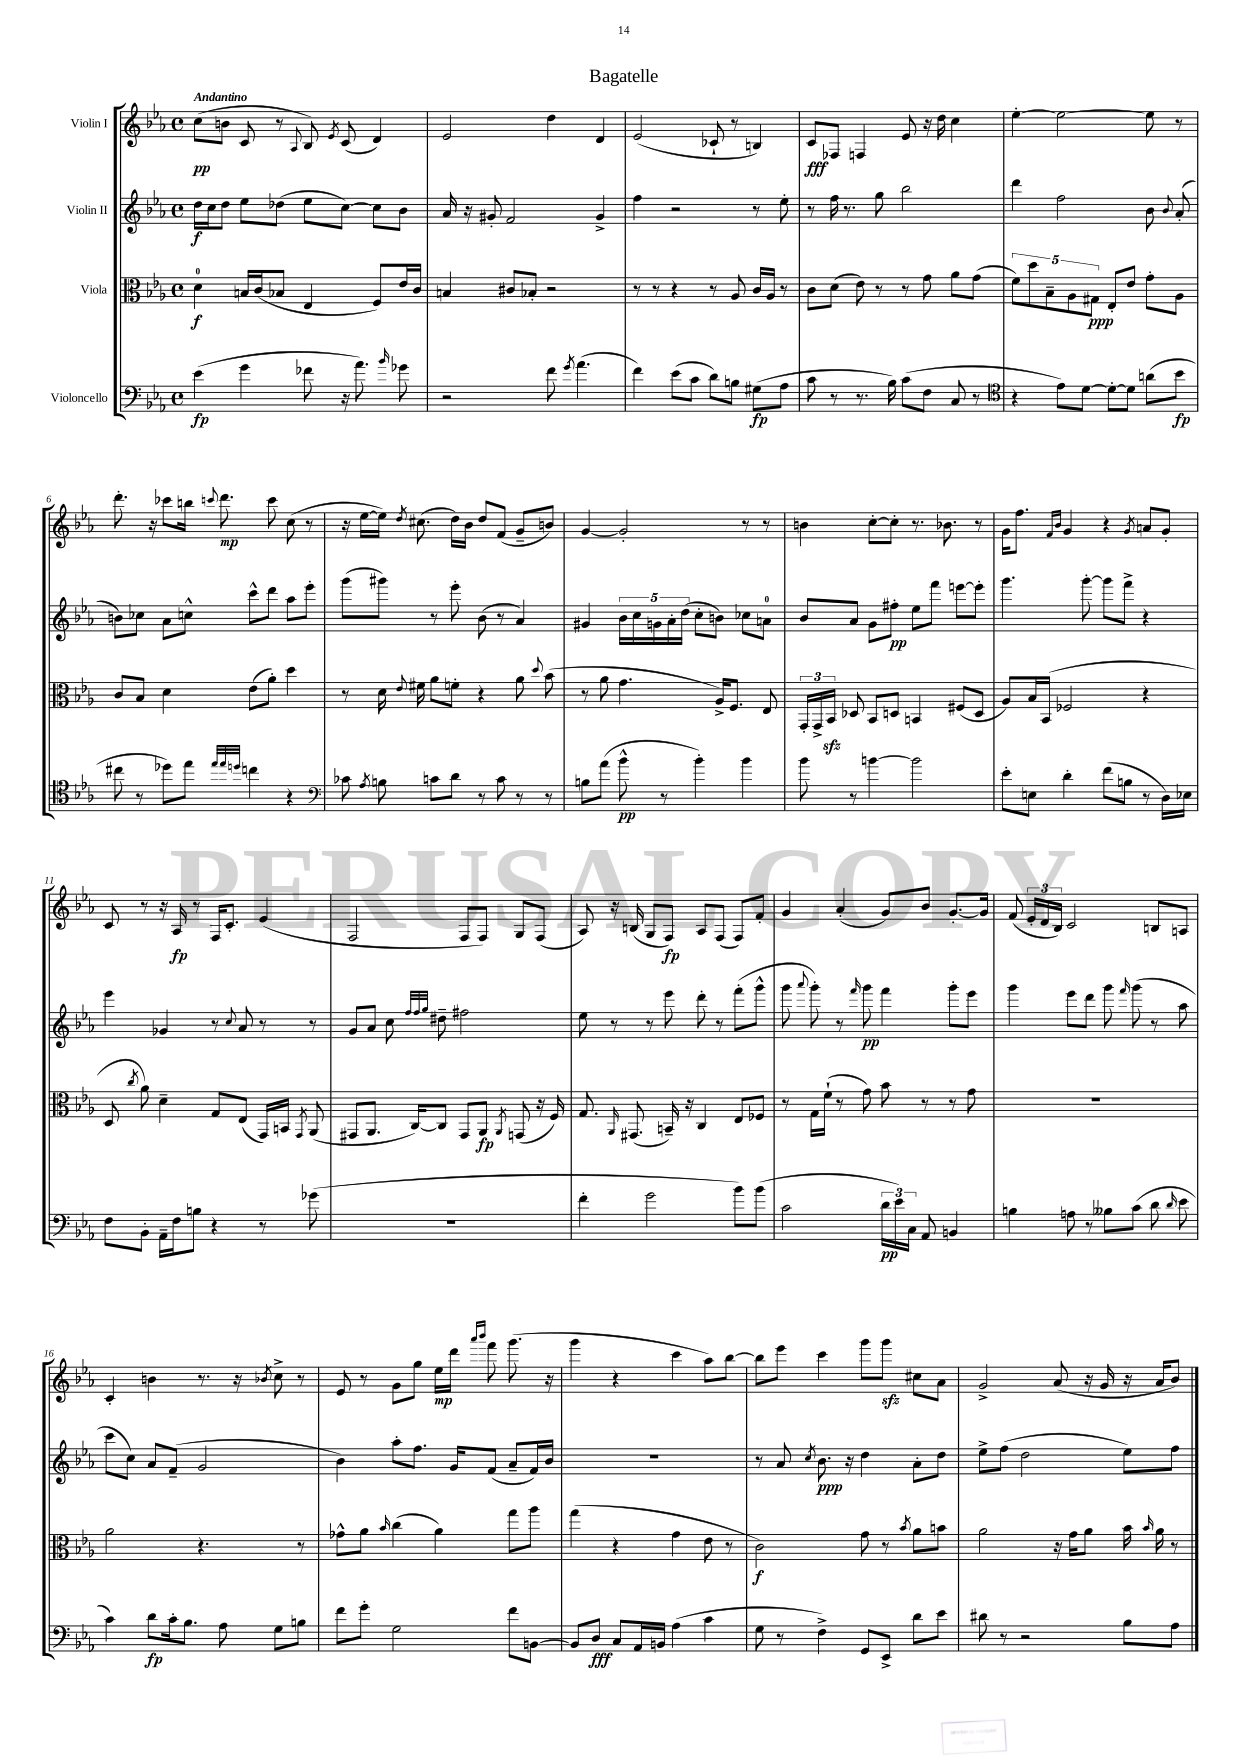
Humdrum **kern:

**kern	**kern	**kern	**kern
*staff4	*staff3	*staff2	*staff1
*clefF4	*clefC3	*clefG2	*clefG2
*k[b-e-a-]	*k[b-e-a-]	*k[b-e-a-]	*k[b-e-a-]
*M4/4	*M4/4	*M4/4	*M4/4
*met(c)	*met(c)	*met(c)	*met(c)
(4e-\	4d\	16dd\LL	(8cc\L
.	.	16cc\J	.
.	.	8dd\J	8b\J
4g\	16B/LL	8ee-\L	8c/
.	(16c/J	.	.
.	8B-/J	(8dd-\J	8r
.	.	.	8qqA-/
8f-\	4E-/	8ee-\L	8B-/)
.	.	.	8qe-/
16r	.	[8cc\J)	(8c/
8.a-\)	.	.	.
.	8F/L)	8cc\]L	4d/)
16qqb-/	.	.	.
8g-\	16e-/L	8b-\J	.
.	16c/JJ	.	.
=	=	=	=
2r	4B/	16a-/	2e-/
.	.	16r	.
.	.	8g#'/	.
.	8c#/L	2f/	.
.	8B-'/J	.	.
8f\	2r	.	4dd\
8qg/	.	.	.
(4.a-\	.	.	.
.	.	4g#^/	4d/
=	=	=	=
4f\)	8r	4ff\	(2e-/
.	8r	.	.
(8e-\L	4r	2r	.
8c\J	.	.	.
8d\L)	8r	.	8c-`/
8B\J	8A-/	.	8r
(8G#\L	16c/LL	8r	4B/)
.	16A-/JJ	.	.
8A-\J	8r	8ee-'\	.
=	=	=	=
8c\	8c\L	8r	8c/L
8r	(8d\J	16ff\	8F-/J
.	.	8.r	.
8.r	8e-\)	.	4F/
.	8r	8gg\	.
16B-\)	.	.	.
(8c\L	8r	2bb-\	8e-/
8F\J	8g\	.	16r
.	.	.	16dd\
8C/	8a-\L	.	4cc\
8r	(8g\J	.	.
=	=	=	=
*clefC4	*	*	*
4r	10f\L)	4ddd\	[4ee-'\
.	10dd\	.	.
.	10B-~\	.	.
8e-\L)	.	2ff\	2ee-\_
.	10A-\	.	.
[8d\J	.	.	.
.	10G#\J	.	.
8d'\_L	8E-'/L	.	.
8d\]J	8e-/J	.	.
(8a\L	8g'\L	8b-\	8ee-\]
.	.	8qqb-/	.
8b-\J	8A-\J	(8a-'/	8r
=	=	=	=
8cc#\	8c/L	8b\L)	8.ddd'\
8r	8B-/J	8cc-\J	.
.	.	.	16r
8dd-\L)	4d\	8a-\L	8ccc-\L
8ee-\J	.	8cc^^\J	16bb\Jk
.	.	.	8qqccc/
.	.	.	8.ddd\
32qqee-/LLL	.	.	.
32qqee-/	.	.	.
32qqdd/JJJ	.	.	.
4cc\	(8e-\L	8ccc^^\L	.
.	8a-'\J)	8ddd\J	8ccc\
4r	4dd\	8aa-\L	(8cc\
.	.	8eee-'\J	8r
=	=	=	=
*clefF4	*	*	*
8c-\	8r	(8ggg\L	16r
.	.	.	[16ee-\LL
8qA-/	.	.	.
8B\	16d\	8ggg#\J)	16ee-\]JJ)
.	8qqe-/	.	8qdd/
.	16f#\	.	(8.cc#\
8c\L	8a-\L	8r	.
8d\J	8f'\J	8eee-'\	16dd\LL)
.	.	.	16b-\JJ
8r	4r	(8b-\	8dd/L
8c\	.	8r	(8f/J
8r	8a-\	4a-/)	8g~/L
.	8qqdd/	.	.
8r	(8b-\	.	8b/J)
=	=	=	=
8B\L	8r	4g#/	[4g/
(8a-\J	8a-\	.	.
8b-^^\	4.g\	20b-\LL	2g'/]
.	.	20cc\	.
.	.	20g\	.
8r	.	.	.
.	.	20a-'\	.
.	.	(20dd\JJ	.
4b-'\)	.	8cc'\L	.
.	16A-^/LK)	8b\J)	.
.	8.F/J	.	.
4b-\	.	8cc-\L	8r
.	8E-/	8a\J	8r
=	=	=	=
8b-\	24GG'/LL	8b-/L	4b\
.	24GG^/	.	.
.	24BB-/JJ	.	.
8r	8D-/	8a-/J	.
[4b\	8BB-/L	8g\L	[8cc'\L
.	8D/J	8ff#'\J	8cc'\]J
2b\]	4BB/	8ee-\L	8.r
.	.	8fff\J	.
.	.	.	8.b-\
.	(8F#/L	[8eee\L	.
.	8D/J	8eee'\]J	8r
=	=	=	=
8e-'\L	8A-/L)	4.ggg\	16g\LK
.	.	.	8.ff\J
8E\J	16B-/L	.	.
.	(16BB-/JJ	.	.
.	.	.	16qqf/LL
.	.	.	16qqb-/JJ
4d'\	2F-/	.	4g/
.	.	[8ggg'\	.
(8f\L	.	8ggg\]L	4r
8B\J	.	8fff^\J	.
.	.	.	8qg/
8r	4r	4r	8a/L
16D\LL)	.	.	8g'/J
16E-\JJ	.	.	.
=	=	=	=
8F\L	8D/	4eee-\	8c/
.	8qcc/	.	.
8BB-'\J	8a-\)	.	8r
16AA-~\LL	4d~\	4g-/	16r
16F\J	.	.	16A-/
8B\J	.	.	8r
4r	8G/L	8r	16F/LK
.	.	.	8.c'/J
.	.	8qqcc/	.
.	(8E-/J	8a-/	.
8r	16GG/LL)	8r	(4e-/
.	16BB/JJ	.	.
.	8qGG/	.	.
(8g-\	(8AA-/	8r	.
=	=	=	=
1r	8GG#/L	8g/L	2F/
.	8.AA-/J	8a-/J	.
.	.	8cc\	.
.	[16C/LK)	.	.
.	.	32qqff/LLL	.
.	.	32qqff/	.
.	.	32qqgg/JJJ	.
.	8C/]J	8dd#~\	.
.	8GG#/L	2ff#\	8F/L
.	8AA-/J	.	8F/J)
.	8qAA-/	.	.
.	(8GG/	.	8G/L
.	16r	.	(8F/J
.	16F/)	.	.
=	=	=	=
4f'\	8.G/	8ee-\	8A-/)
.	.	8r	16r
.	16qqAA-/	.	.
.	(8.GG#/	.	(16B/
2g\	.	8r	8G/L
.	16BB~/)	8eee-\	8F/J)
.	16r	.	.
.	4C/	8ddd'\	8A-/L
.	.	8r	(8F/J
8b-\L)	8E-/L	(8fff'\L	8F/L)
(8b-\J	8F-/J	8ggg^^\J	8f'/J
=	=	=	=
2c\	8r	8ggg\	4g/
.	.	8qqaaa-/	.
.	16G\LL	8ggg'\)	.
.	(16f`\JJ	.	.
.	8r	8r	(4a-'/
.	.	16qqfff/	.
.	8g\)	8ggg\	.
24d\LL	8b-\	4fff\	8g/L)
24e-\)	.	.	.
24C\JJ	.	.	.
8AA-/	8r	.	8b-/J
4BB/	8r	8ggg'\L	[8.g'/L
.	8g\	8eee-\J	.
.	.	.	16g/]Jk
=	=	=	=
4B\	1r	4ggg\	(8f/
.	.	.	24e-'/LL
.	.	.	24d/
.	.	.	24B-/JJ)
8A\	.	8eee-\L	2c/
8r	.	8ddd\J	.
8B--\L	.	8ggg\	.
.	.	16qqfff/	.
(8c\J	.	(8ggg\	.
8d\	.	8r	8B/L
16qqd/	.	.	.
8e-\	.	8aa-\	8A/J
=	=	=	=
4c\)	2a-\	8ccc\L	4c'/
.	.	8cc\J)	.
8d\L	.	8a-/L	4b\
16c'\k	.	(8f~/J	.
8.B-\J	.	.	.
.	4.r	2g/	8.r
8A-\	.	.	.
.	.	.	16r
.	.	.	8qb-/
8G\L	.	.	8cc^\
8B\J	8r	.	8r
=	=	=	=
8f\L	8g-^^\L	4b-\)	8e-/
8g'\J	8a-\J	.	8r
.	16qqb-/	.	.
2G\	(4cc\	8aa-'\L	8g\L
.	.	8.ff\J	8gg\J
.	4a-\)	.	16ee-\LL
.	.	16g/LK	16ddd\JJ
.	.	.	16qqaaa-/LL
.	.	.	16qqbbb-/JJ
.	.	(8f/J	8fff\
8f\L	8gg\L	8a-~/L	(8.ggg\
[8BB\J	8aa-\J	16f/L)	.
.	.	16b-/JJ	16r
=	=	=	=
8BB/]L	(4gg\	1r	4ggg\
8D/J	.	.	.
8C/L	4r	.	4r
16AA-/L	.	.	.
16BB/JJ	.	.	.
(4A-\	4g\	.	4ccc\
4c\	8e-\	.	8aa-\L)
.	8r	.	[8bb-\J
=	=	=	=
8G\	2c\)	8r	8bb-\]L
8r	.	8a-/	8eee-\J
.	.	8qcc/	.
4F^\)	.	8.b-\	4ccc\
.	.	16r	.
8GG/L	8g\	4dd\	8ggg\L
8EE-^/J	8r	.	8ggg\J
.	8qb-/	.	.
8d\L	8a-\L	8a-'\L	8cc#\L
8e-\J	8b\J	8dd\J	8a-\J
=	=	=	=
8d#\	2a-\	8ee-^\L	2g^/
8r	.	(8ff\J	.
2r	.	2dd\	.
.	16r	.	(8a-/
.	16g\LK	.	.
.	8a-\J	.	16r
.	.	.	16g/
8B-\L	16b-\	8ee-\L)	16r
.	16qqb-/	.	.
.	16a-\	.	16a-/LK
8A-\J	8r	8ff\J	8b-/J)
==	==	==	==
*-	*-	*-	*-
